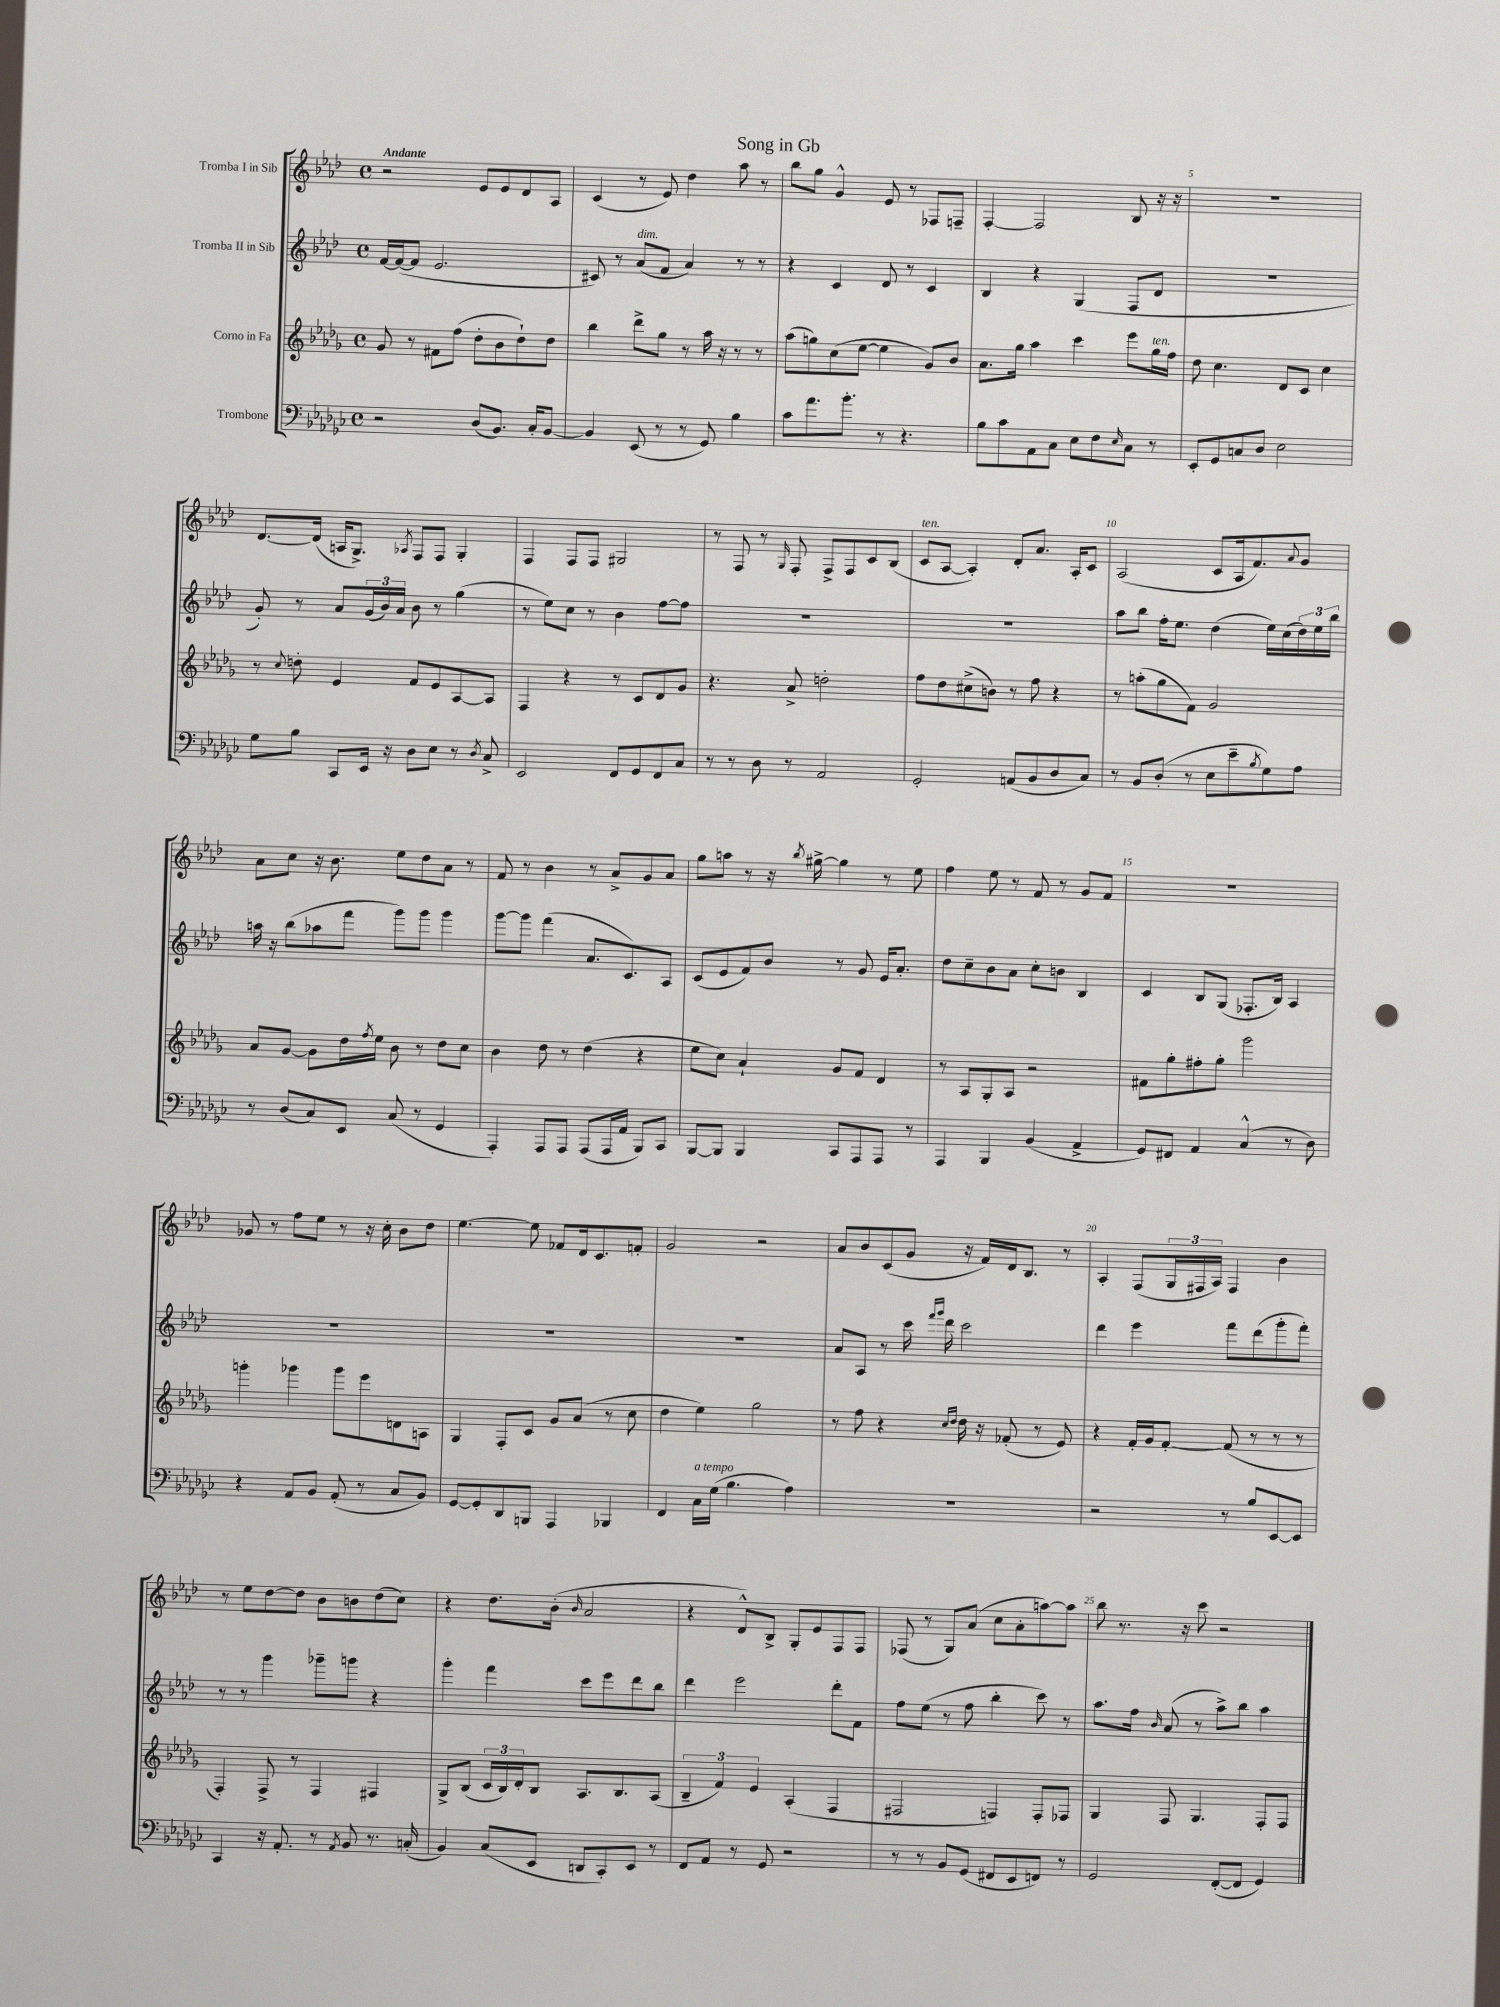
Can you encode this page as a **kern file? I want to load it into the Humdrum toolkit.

**kern	**kern	**kern	**kern
*part4	*part3	*part2	*part1
*staff4	*staff3	*staff2	*staff1
*I"Trombone	*I"Corno in Fa	*I"Tromba II in Sib	*I"Tromba I in Sib
*clefF4	*clefG2	*clefG2	*clefG2
*k[b-e-a-d-g-c-]	*k[b-e-a-d-g-]	*k[b-e-a-d-]	*k[b-e-a-d-]
*M4/4	*M4/4	*M4/4	*M4/4
*met(c)	*met(c)	*met(c)	*met(c)
=1	=1	=1	=1
!	!	!	!LO:TX:a:B:t=Andante
2r	8g-/	[16f/LL	2r
.	.	(16f/J_	.
.	8r	8f/J]	.
.	8f#X\L	2.e-/	.
.	(8ff\J	.	.
(8D-/L	8dd-'\L	.	8e-/L
8.BB-/J)	8b-\	.	8e-/
.	8dd-`\)	.	8d-/
16C-'/KL	.	.	.
[8BB-/J	8dd-\J	.	8A-/J
=2	=2	=2	=2
4BB-/]	4bb-\	8c#X/)	(4c/
.	.	8r	.
!	!	!LO:TX:a:i:t=dim.	!
(8EE-/	8ddd-^\L	(8a-/L	8r
8r	8gg-\J	8f/J	8e-/)
8r	8r	4a-/)	4dd-\
8GG-/)	16aa-\	.	.
.	16r	.	.
4B-\	8r	8r	8aa-\
.	8r	8r	8r
=3	=3	=3	=3
8c-\L	(8aa-\L	4r	8bb-\L
8.a-\	8ggn\)	.	8gg\J
.	(8cc\	4c/	4g^^/
8.b-'\J	.	.	.
.	[8ee-\J	.	.
8r	4ee-\]	8d-/	8e-/
4.r	.	8r	8r
.	8g-/L)	4c/	8F-X/L
.	8b-/J	.	8Fn~/J
=4	=4	=4	=4
8B-\L	8.a-\L	4B-/	[4F'/
8c-\	.	.	.
.	16gg-\Jk	.	.
8AA-\	4aa-\	4r	2F/]
8C-\J	.	.	.
8E-\L	4ccc\	(4G/	.
8F\	.	.	.
16qqE-/	.	.	.
8C-\J	8eee-\L	8F/L	8B-/
!	!LO:TX:a:i:t=ten.	!	!
8r	16gg-\L	8d-/J	16r
.	16ff\JJ	.	16r
=5	=5	=5	=5
8EE-'/L	8dd-\	1r	1r
8GG-/	4.cc\	.	.
8Cn/	.	.	.
8D-/J	.	.	.
2E-\	8d-/L	.	.
.	8c/J	.	.
.	4cc\	.	.
!!LO:LB:g=z
=6	=6	=6	=6
8G-\L	8r	8g'/)	[8.d-/L
.	8qqcc/	.	.
8B-\J	8ddn'\	8r	.
.	.	.	(16d-/Jk]
8CC-/L	4e-/	8a-/L	16An/KL
.	.	.	8.G^/J)
16EE-/Jk	.	(24g/L	.
.	.	24b-/)	.
16r	.	.	.
.	.	24a-/JJ	.
.	.	.	8qA-X/
8D-\L	8f/L	8b-\	8F/L
8E-\J	8e-/	8r	8F/J
8r	[8A-/	(4gg\	4G'/
8qD-/	.	.	.
8C-^/	8A-/J]	.	.
=7	=7	=7	=7
2EE-/	4F/	8r	4F/
.	.	8ee-\L)	.
.	4r	8cc\J	8F/L
.	.	8r	8F/J
8FF/L	8r	4b-\	2G#X/
8GG-/	8c/L	.	.
8FF/	8d-/	[8ff\L	.
8C-/J	8g-/J	8ff\J]	.
=8	=8	=8	=8
8r	4.r	1r	8r
8r	.	.	8F/
8D-\	.	.	8r
.	.	.	16qqG/
8r	8a-^/	.	8F'/
2AA-/	2ddn'\	.	8F^/L
.	.	.	8F/
.	.	.	8c/
.	.	.	(8B-/J
=9	=9	=9	=9
!	!	!	!LO:TX:a:i:t=ten.
2GG-'/	8ff\L	1r	8c/L
.	8dd-\	.	[8A-/J
.	(8cc#X^\	.	4A-'/])
.	8bn\J)	.	.
(8AAn/L	8r	.	8d-'/L
8BB-/	8ff\	.	8.a-/J
8D-/	4r	.	.
.	.	.	16A-'/KL
8C-/J)	.	.	8c/J
=10	=10	=10	=10
8r	8r	8aa-\L	(2A-/
8BB-/L	(8aan'\L	8bb-\J	.
(8D-'/J	8gg-\	16ff'\KL	.
.	.	8.ee-\J	.
8r	8f\J)	.	.
8E-\L	2g-/	(4dd-\	8c/L
8e-~\	.	.	16A-/k
.	.	.	8.f/)
8qB-/	.	.	.
8G-\)	.	16ee-\LL)	.
.	.	(16cc\	.
.	.	.	8qqa-/
8A-\J	.	24dd-\)	8g/J
.	.	24ee-\	.
.	.	24bb-\JJ	.
!!LO:LB:g=z
=11	=11	=11	=11
8r	8a-/L	16aan\	8a-\L
.	.	16r	.
(8D-/L	[8g-/J	(8bb-\L	8cc\J
8C-/)	8g-\L]	8aa-X\	16r
.	.	.	8.b-\
8EE-/J	16dd-\L	8fff\J	.
.	8qff/	.	.
.	16ee-\JJ	.	.
(8C-/	8b-\	8ggg\L)	8ee-\L
8r	8r	8ggg\J	8dd-\
4GG-/	8dd-\L	4ggg\	8a-\J
.	8cc\J	.	8r
=12	=12	=12	=12
4AAA-'/)	4b-\	[8ggg\L	8f/
.	.	8ggg\J]	8r
8AAA-/L	8dd-\	(4fff\	4b-\
8AAA-/J	8r	.	.
(8AAA-/L	(4dd-\	8.a-/L	8r
16AAA-/L	.	.	8a-^/L
16AA-/JJ	.	8.c/)	.
8BBB-/L)	4r	.	8g/
8CC-/J	.	8A-/J	8a-/J
=13	=13	=13	=13
[8BBB-/L	8ee-\L	(8c/L	8gg\L
8BBB-/J]	8cc\J)	8e-/	8aan\J
4BBB-/	4a-`/	8f/)	8r
.	.	8b-/J	16r
.	.	.	8qbb-/
.	.	.	[16gg#X^\
8CC-/L	8g-/L	8r	4gg#\]
8AAA-/	8f/J	8g/	.
8AAA-/J	4d-/	16e-/KL	8r
.	.	8.a-'/J	.
8r	.	.	8ee-\
=14	=14	=14	=14
4AAA-/	8r	8dd-\L	4ff\
.	8A-/L	8cc~\	.
4BBB-/	8G-'/	8b-\	8ee-\
.	8A-/J	8a-\J	8r
(4BB-/	2r	8cc'\L	8f/
.	.	8bn\J	8r
4AA-^/	.	4B-/	8g/L
.	.	.	8f/J
=15	=15	=15	=15
8GG-/L)	8f#X\L	4c/	1r
8FF#X/J	8gg-'\	.	.
4AA-/	8ff#X'\	8B-/L	.
.	8gg-'\J	(8G/J	.
(4C-^^/	2ggg-\	8.F-X'/L	.
.	.	16B-/Jk)	.
8r	.	4A-/	.
8D-\)	.	.	.
!!LO:LB:g=z
=16	=16	=16	=16
4r	4gggn'\	1r	8g-X/
.	.	.	8r
8AA-/L	4ggg-X\	.	8ff\L
8BB-/J	.	.	8ee-\J
(8AA-'/	8ggg-\L	.	8r
8r	8eee-\	.	16r
.	.	.	16cc'\
8C-/L	8dn\	.	8b-\L
8BB-/J)	8An\J	.	8dd-\J
=17	=17	=17	=17
[8GG-/L	4G-/	1r	[4.ee-\
8GG-'/]	.	.	.
8DD-/	8F'/L	.	.
8BBBn/J	8c/J	.	8ee-\]
4AAA-/	8g-/L	.	8f-X/L
.	(8a-/J	.	16d-/k
.	.	.	8.c/
4BBB-X/	8r	.	.
.	8cc\	.	8fn'/J
=18	=18	=18	=18
4FF/	4dd-\	1r	2g/
!LO:TX:a:i:t=a tempo	!	!	!
16C-\LL	4ee-\)	.	.
(16G-\JJ	.	.	.
4.B-\	.	.	.
.	2gg-\	.	2r
4A-\)	.	.	.
=19	=19	=19	=19
1r	8r	8a-/L	8a-/L
.	8ff\	8A-/J	8b-/
.	4r	8r	(8c/
.	.	16ccc\	8g/J
.	.	16qqfff/LL	.
.	.	16qqggg/JJ	.
.	.	16ddd-\	.
.	16qqcc/LL	.	.
.	16qqdd-/JJ	.	.
.	16dd-\	2ccc\	16r
.	16r	.	16f/LL)
.	(8f-X'/	.	16d-/J
.	.	.	8.B-/J
.	8r	.	.
.	8e-/)	.	8r
=20	=20	=20	=20
2r	4r	4ddd-\	4A-'/
.	16f'/LL	4eee-\	(8F/L
.	16g-/J	.	.
.	[8f'/J	.	24G/L
.	.	.	24F#X/
.	.	.	24A-/JJ)
8r	(8f/]	8fff\L	4F#/
8B-/L	8r	(8ddd-\	.
[8EE-/	8r	8ggg'\	4b-\
8EE-/J]	8r	8fff'\J)	.
!!LO:LB:g=z
=21	=21	=21	=21
4CC-/	4F'/)	8r	8r
.	.	8r	8ee-\L
16r	8F^/	4ggg\	[8dd-\
8.AA-'/	.	.	.
.	8r	.	8dd-\J]
8r	4F/	8ggg-X~\L	8b-\L
8qAA-/	.	.	.
8BB-/	.	8gggn\J	8bn\
8.r	4F#X/	4r	(8dd-\
.	.	.	8cc\J)
(16Cn'/	.	.	.
=22	=22	=22	=22
4BB-/)	8G-^/L	4ggg'\	4r
.	(8B-/J	.	.
(8C-/L	24c/LL	4fff\	8.dd-\L
.	24B-/)	.	.
.	24d-'/J	.	.
8EE-/J	8B-/J	.	.
.	.	.	(16b-'\Jk
.	.	.	16qqb-/
8DDn/L	8.A-/L	8ccc\L	2a-/
8CC-'/)	.	8eee-\	.
.	8.B-/	.	.
8EE-/J	.	8ddd-\	.
8r	(8A-/J	8bb-\J	.
=23	=23	=23	=23
8FF/L	6B-~/	4ddd-\	4r
8AA-/J	.	.	.
.	6f/)	.	.
8r	.	2eee-\	8d-^^/L)
.	6e-/	.	.
8GG-/	.	.	8B-^/J
2r	(4A-'/	.	8G'/L
.	.	.	8e-/
.	4F/	8ddd-'\L	8F/
.	.	8f\J	8F/J
=24	=24	=24	=24
8r	2F#X/	8ff\L	(8F-X/
8r	.	(8ee-\J	8r
8BB-/L	.	8r	8G/L)
(8GG-/J	.	8ff\	(8a-/J
8FF#X/L	4Fn/)	4bb-'\	8cc\L
8EE-/	.	.	8a-'\
8FFn/J)	8F'/L	8ccc\)	[8aan\)
8r	8F-X/J	8r	8aa\J]
=25	=25	=25	=25
2GG-/	4G-/	8.aa-\L	8bb-\
.	.	.	8.r
.	.	16ff\Jk	.
.	.	16qqb-/	.
.	8F/	(8a-/	.
.	.	.	16r
.	4.G-/	8r	8ccc\
([8FF'/L	.	8aa-^\L)	2r
8FF/J]	.	8bb-\J	.
4GG-/)	8F'/L	4aa-\	.
.	8F/J	.	.
==	==	==	==
*-	*-	*-	*-
